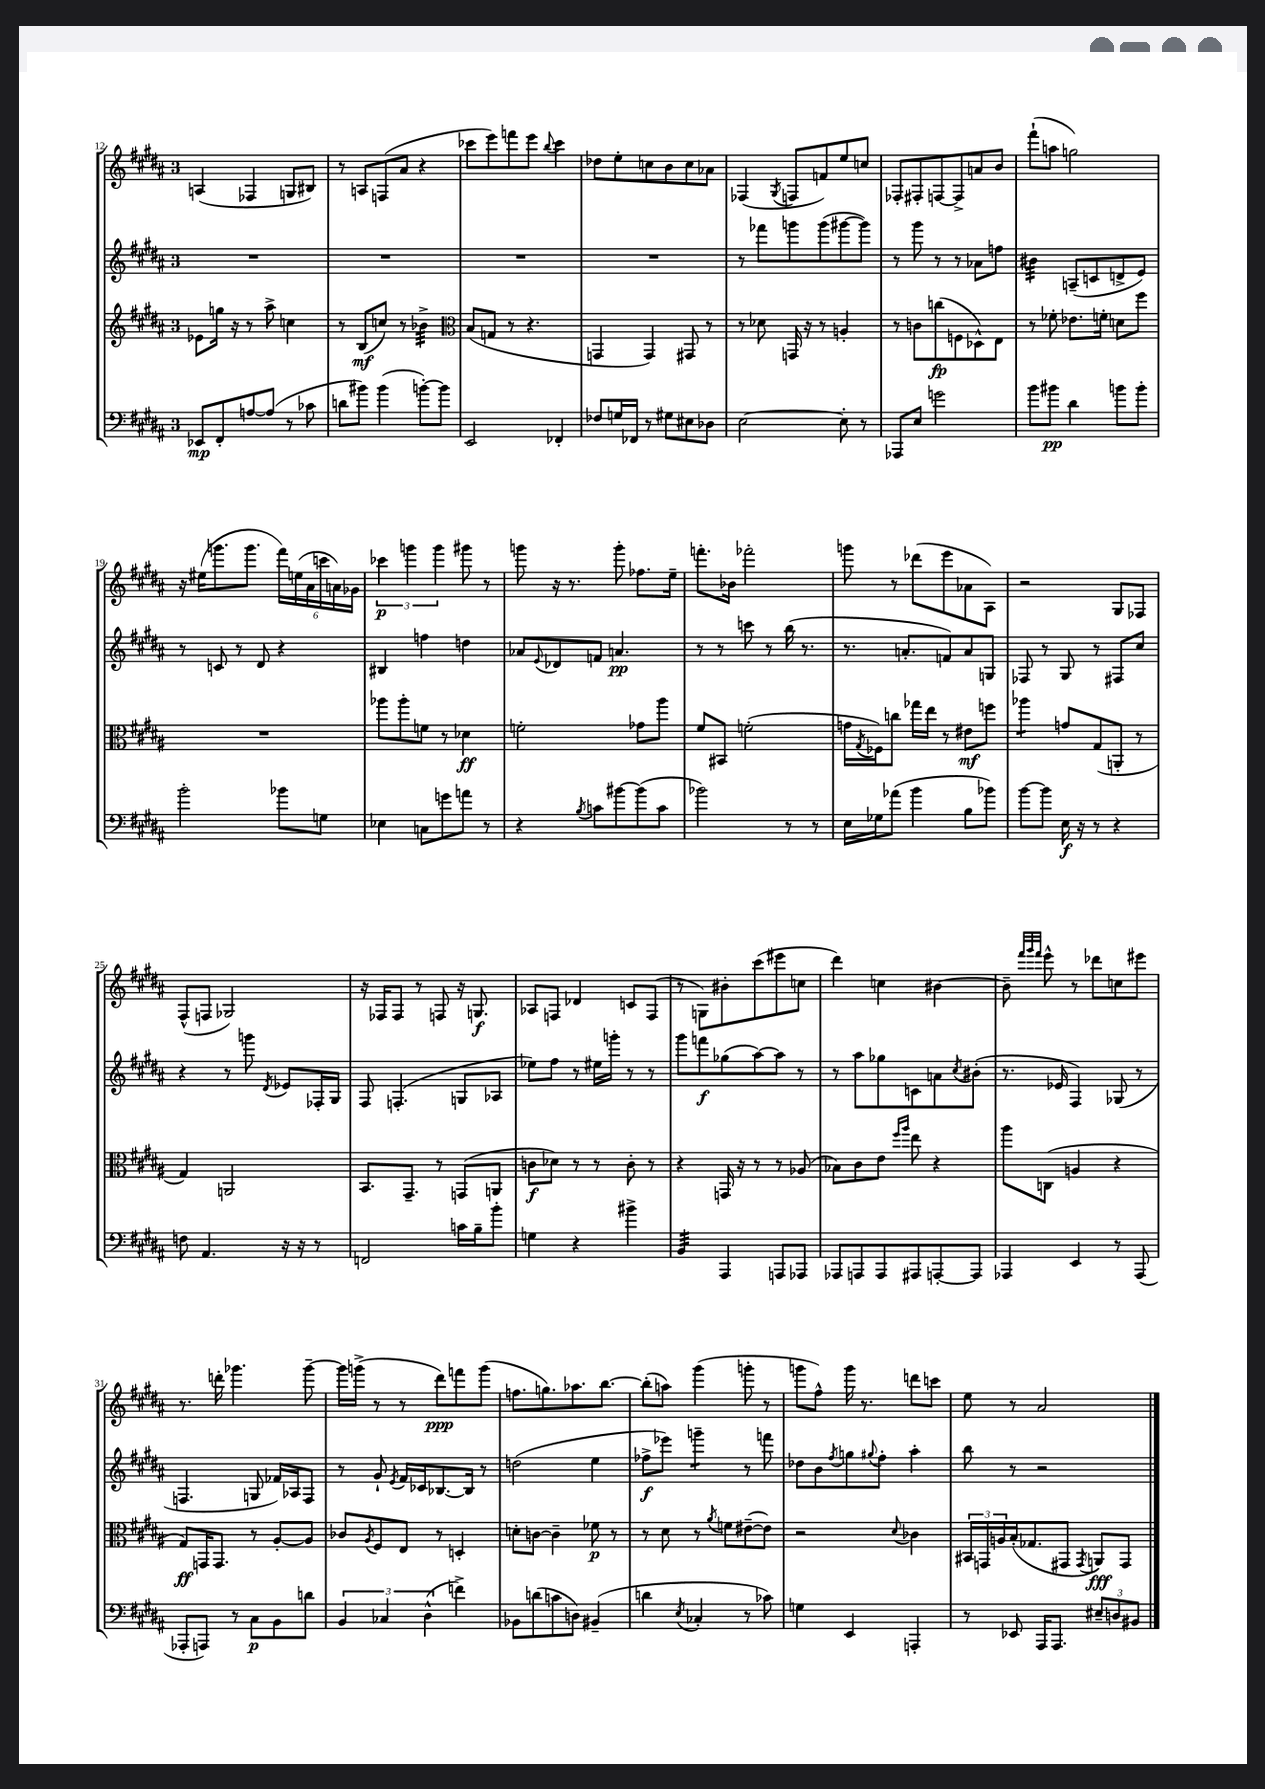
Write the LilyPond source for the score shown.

<<
\new StaffGroup <<
\new Staff = "s0" {
    \clef treble \key b \major \once \override Staff.TimeSignature.style = #'single-digit \time 3/4
    a4( fes4 g8 bis8) |
    r8 a8 f8( ais'8 r4 |
    ces'''8 e'''8) f'''8 e'''8 \appoggiatura { b''8 } ces'''4 |
    des''8 e''8-. c''8 b'8 c''8 aes'8 |
    fes4( \acciaccatura { gis8 } f8 f'8) e''8 c''8 |
    fes8-. fis8-. f8~ f8-> a'8 b'8 |
    fis'''8-!( a''8 g''2) |
    r16 eis''16( g'''8. g'''8. \tuplet 6/4 { fis'''16) e''16( ais'16 c'''16 a'16) ges'16 } |
    \tuplet 3/2 { ces'''4\p g'''4 g'''4 } gis'''8 r8 |
    g'''8 r16 r8. g'''8-. fes''8. e''16-- |
    f'''8.-. bes'16 fes'''2-. |
    g'''8 r8 des'''8( e'''8 aes'8 ais8) |
    r2 gis8 fes8 |
    fis8-^( f8 ges2) |
    r16 fes16 fes8 r8 f8 r16 g8.\f |
    aes8 f8 des'4 c'8 f8( |
    r8 g8) bis'8-. cis'''8( eis'''8 c''8 |
    dis'''4) c''4 bis'4~ |
    bis'8-- \grace { fis'''32 gis'''32 fis'''32 } e'''8-^ r8 des'''8 c''8 eis'''8 |
    r8. d'''16-. ges'''4. ges'''8~-- |
    ges'''16 g'''16->( r8 r8 dis'''8\ppp) f'''8 g'''8( |
    f''8. g''8.) aes''8. b''8.~ |
    b''8-.( a''8) gis'''4( g'''8-. r8 |
    g'''8 fis''8-^) g'''16 r8. d'''8 c'''8 |
    e''8 r8 ais'2 \bar "|." |
}
\new Staff = "s1" {
    \clef treble \key b \major \once \override Staff.TimeSignature.style = #'single-digit \time 3/4
    R2. |
    R2. |
    R2. |
    R2. |
    r8 fes'''8 g'''8 g'''8( gis'''8~ gis'''8) |
    r8 gis'''8 r8 r8 aes'8 f''8 |
    bis'4:32 a8--( c'8 d'8-> e'8) |
    r8 c'8 r8 dis'8 r4 |
    bis4 f''4 d''4 |
    aes'8 \appoggiatura { e'8 } des'8 f'8 a'4.\pp |
    r8 r8 c'''8 r8 b''16( r8. |
    r8. a'8.-. f'8) a'8 g8 |
    fes8 r8 gis8 r8 fis8 cis''8 |
    r4 r8 g'''8 \acciaccatura { dis'8 } ees'8 fes16-. gis16 |
    fis8 f4.-.( g8 aes8 |
    ees''8) fis''8 r8 eis''16 g'''16-. r8 r8 |
    gis'''8 f'''8\f ges''8( ais''8~) ais''8 r8 |
    r8 ais''8 ges''8 c'8 a'8 \acciaccatura { cis''8 } bis'8-.( |
    r8. ees'16 fis4) ges8( r8 |
    f4. g8 fes'16) aes16 f8 |
    r8 gis'8-! \acciaccatura { e'8 } fis'16 ces'16 bes8.~ bes16 r8 |
    d''2( e''4 |
    fes''8->\f ees'''8) g'''4:8-- r8 f'''8 |
    des''8 b'8 \acciaccatura { fis''8 } g''8 \appoggiatura { gis''8 } fis''8-. ais''4-. |
    b''8 r8 r2 \bar "|." |
}
\new Staff = "s2" {
    \clef treble \key b \major \once \override Staff.TimeSignature.style = #'single-digit \time 3/4
    ees'8 g''16 r16 r8 ais''8-> c''4 |
    r8 b8\mf( c''8) r8 bes'4:32-> |
    \clef alto b8( g8 r8 r4. |
    g,4 g,4) gis,8 r8 |
    r8 des'8 g,16 r16 r8 a4-. |
    r8 c'8 c''8\fp( f8 des8-^) e8 |
    r8 fes'8-. ees'8. f'16-. d'8 fis''8 |
    R2. |
    aes''8 aes''8-. f'8 r8 des'4\ff |
    f'2-. ges'8 ais''8 |
    fis'8 bis,8 f'2-.( |
    g'16 \acciaccatura { gis8 } fes16) c''8 ges''16 e''16 r8 eis'8\mf f''8 |
    aes''4:8 g'8 gis8( a,8-. r8 |
    gis4) a,2 |
    b,8. gis,8.-- r8 g,8( a,8 |
    c'8\f des'8) r8 r8 c'8-. r8 |
    r4 g,16 r16 r8 r8 aes8( |
    bes8) cis'8 e'8 \grace { fis''16 ais''16 } e''8 r4 |
    ais''8 c8( a4 r4 |
    gis8\ff) g,16 g,8. r8 ais8~-. ais8 |
    ces'8 \acciaccatura { ais8 } fis8 e8 r8 d4-. |
    d'8-. c'8~ c'4-- fes'8\p r8 |
    r8 dis'8 r8 \acciaccatura { ais'8 } f'8 eis'8~--( eis'8) |
    r2 \appoggiatura { dis'8 } ces'4 |
    \tuplet 3/2 { bis,16 g,16 a16 } b16-.( ges8. gis,8 \acciaccatura { gis,8 } a,8\fff) gis,8 \bar "|." |
}
\new Staff = "s3" {
    \clef bass \key b \major \once \override Staff.TimeSignature.style = #'single-digit \time 3/4
    ees,8\mp fis,8-. a8~ a8( r8 ces'8 |
    d'8 bis'8) bis'4( b'8~-.) b'8 |
    e,2 fes,4-. |
    fes8 g16 fes,16 r8 gis8 eis8 des8 |
    e2~ e8-. r8 |
    aes,,8 e8 g'2 |
    b'8 bis'8\pp dis'4 b'8 b'8-. |
    b'2-. bes'8 g8 |
    ees4 c8 g'8 a'8 r8 |
    r4 \acciaccatura { b8 } c'8 bis'8~ bis'8( c'8 |
    bes'2) r8 r8 |
    e16 ges16 aes'8( b'4 b8 bes'8) |
    b'8~ b'8 e16\f r16 r8 r4 |
    f8 ais,4. r16 r16 r8 |
    f,2 c'16 b16-- b'8-. |
    g4 r4 bis'4-> |
    b,4:32 ais,,4 a,,8 aes,,8 |
    aes,,8 a,,8 a,,8 ais,,8 a,,8~-. a,,8 |
    aes,,4 e,4 r8 aes,,8( |
    aes,,8-. a,,8) r8 cis8\p b,8 d'8 |
    \tuplet 3/2 { b,4 ces4 dis4-^( } f'4->) |
    bes,8 d'8( c'8 d8) bis,4--( |
    d'4 \acciaccatura { e8 } ces4-. r8 ces'8) |
    g4 e,4 a,,4-. |
    r8 ees,8 ais,,16 ais,,8. \tuplet 3/2 { eis8-- d8 bis,8 } \bar "|." |
}
>>
>>
\layout { \context { \Score currentBarNumber = #12 } }
